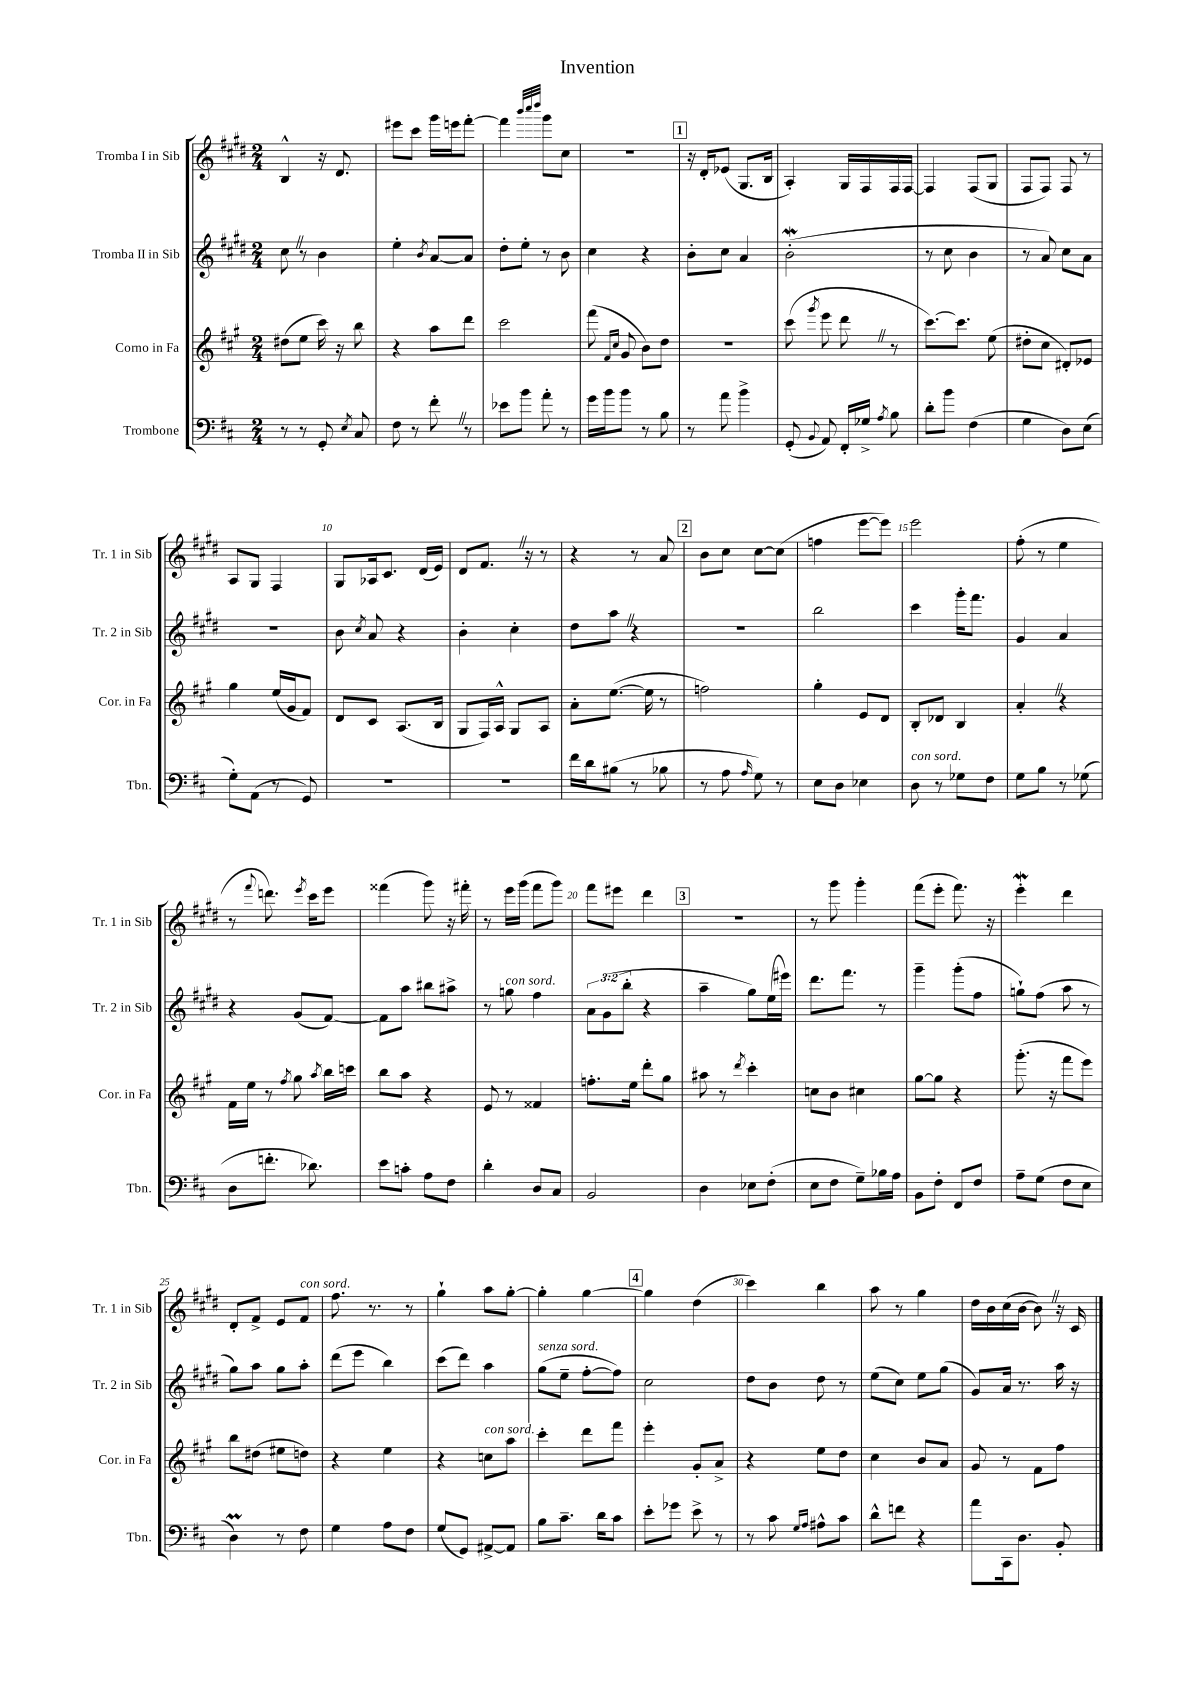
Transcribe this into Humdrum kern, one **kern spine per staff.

**kern	**kern	**kern	**kern
*part4	*part3	*part2	*part1
*staff4	*staff3	*staff2	*staff1
*I"Trombone	*I"Corno in Fa	*I"Tromba II in Sib	*I"Tromba I in Sib
*I'Tbn.	*I'Cor. in Fa	*I'Tr. 2 in Sib	*I'Tr. 1 in Sib
*clefF4	*clefG2	*clefG2	*clefG2
*k[f#c#]	*k[f#c#g#]	*k[f#c#g#d#]	*k[f#c#g#d#]
*M2/4	*M2/4	*M2/4	*M2/4
=1	=1	=1	=1
8r	(8dd#X\L	8cc#Z\	4B^^/
8r	8ee\J	8r	.
8GG'/	16ccc#\)	4b\	16r
.	16r	.	8.d#/
8qE/	.	.	.
8C#/	8bb\	.	.
=2	=2	=2	=2
8F#\	4r	4ee'\	8eee#X\L
8r	.	.	8ccc#\J
.	.	8qb/	.
8f#'Z\	8aa\L	[8a/L	16ggg#\LL
.	.	.	16eeen\J
8r	8ddd\J	8a/J]	[8fff#'\J
=3	=3	=3	=3
8e-X\L	2ccc#\	8dd#'\L	4fff#\]
8b\J	.	8ee'\J	.
.	.	.	32qqbbb/LLL
.	.	.	32qqcccc#/
.	.	.	32qqdddd#/JJJ
8a'\	.	8r	8ggg#\L
8r	.	8b\	8cc#\J
=4	=4	=4	=4
16g\LL	(8fff#\	4cc#\	2r
16b\J	.	.	.
.	16qqf#/LL	.	.
.	16qqcc#/JJ	.	.
8b\J	8g#/	.	.
8r	8b\L)	4r	.
8B\	8dd\J	.	.
!!LO:REH:place=s1:t=1
=5	=5	=5	=5
8r	2r	8b'\L	16r
.	.	.	16d#'/KL
8a\	.	8cc#\J	(8e-X/J
4b^\	.	4a/	8.G#/L
.	.	.	16B/Jk
=6	=6	=6	=6
(8GG'/	(8ccc#\	(2bW'\	4A'/)
8qqBB/	8qggg#/	.	.
8AA/)	8eee\	.	.
16FF#'/LL	8dddZ\	.	16G#/LL
16G-X^/JJ	.	.	16F#/
8qA/	.	.	.
8B\	8r	.	16F#/
.	.	.	[16F#/JJ
=7	=7	=7	=7
8d'\L	[8.ccc#\L)	8r	4F#/]
8b\J	.	8cc#\	.
.	8.ccc#\J]	.	.
(4F#\	.	4b\	(8F#/L
.	(8ee\	.	8G#/J
=8	=8	=8	=8
4G\	8dd#X'\L	8r	8F#/L
.	8cc#\J	8a/)	8F#/J)
8D\L)	8d#X'/L)	8cc#\L	8F#/
(8E\J	8e-X/J	8a\J	8r
!!LO:LB:g=z
=9	=9	=9	=9
8G'\L)	4gg#\	2r	8A/L
(8AA\J	.	.	8G#/J
8r	(16ee/LL	.	4F#/
.	16g#/J	.	.
8GG/)	8f#/J)	.	.
=10	=10	=10	=10
2r	8d/L	8b\	8G#/L
.	.	8qcc#/	.
.	8c#/J	8a/	16A-X/k
.	.	.	8.c#/J
.	(8.A/L	4r	.
.	.	.	(16d#/LL
.	16B/Jk	.	16e/JJ)
=11	=11	=11	=11
2r	8G#/L	4b'\	8d#/L
.	16F#/L)	.	8.f#Z/J
.	16A^^/JJ	.	.
.	8G#/L	4cc#'\	.
.	.	.	16r
.	8A/J	.	8r
=12	=12	=12	=12
16f#\LL	8a'\L	8dd#\L	4r
16d\J	.	.	.
(8B#X\J	([8.ee\J	8aaZ\J	.
8r	.	4r	8r
.	16ee\]	.	.
8B-X\	8r	.	8a/
!!LO:REH:place=s1:t=2
=13	=13	=13	=13
8r	2ffn\)	2r	8b\L
8A\	.	.	8cc#\J
16qqA/	.	.	.
8G\)	.	.	[8cc#\L
8r	.	.	(8cc#\J]
=14	=14	=14	=14
8E\L	4gg#'\	2bb\	4ffn\
8D\J	.	.	.
4E-X\	8e/L	.	[8eee\L
.	8d/J	.	8eee\J])
=15	=15	=15	=15
!LO:TX:a:i:t=con sord.	!	!	!
8D\	8B'/L	4ccc#\	2eee\
8r	8d-X/J	.	.
8G-X\L	4B/	16ggg#'\KL	.
.	.	8.fff#\J	.
8F#\J	.	.	.
=16	=16	=16	=16
8G\L	4a'Z/	4g#/	(8ff#'\
8B\J	.	.	8r
8r	4r	4a/	4ee\
(8G-X\	.	.	.
!!LO:LB:g=z
=17	=17	=17	=17
8D\L	16f#\LL	4r	8r
.	16ee\JJ	.	.
.	.	.	8qqfff#/
8.fn'\J	8r	.	8.dddn\)
.	8qff#/	.	.
.	8gg#\	(8g#/L	.
.	.	.	8qeee/
8.d-X\)	.	.	16ccc#\KL
.	8qaa/	.	.
.	16bb\LL	[8f#/J)	8eee\J
.	16cccn\JJ	.	.
=18	=18	=18	=18
8e\L	8bb\L	8f#\L]	(4fff##X\
8cn'\J	8aa\J	8aa\J	.
8A\L	4r	8bb#X\L	8ggg#\)
8F#\J	.	8aa#X^\J	16r
.	.	.	16fff#X'\
=19	=19	=19	=19
4d'\	8e/	8r	8r
!	!	!LO:TX:a:i:t=con sord.	!
.	8r	8ggn\	16eee\LL
.	.	.	(16ggg#\JJ
8D/L	4f##X/	4ff#\	8fff#\L
8C#/J	.	.	8ggg#\J)
=20	=20	=20	=20
2BB/	8.ffn'\L	12a\L	8fff#\L
.	.	(12g#\	.
.	.	.	8eee#X\J
.	.	12bb'\J	.
.	16ee\Jk	.	.
.	8ddd'\L	4r	4ddd#\
.	8gg#\J	.	.
!!LO:REH:place=s1:t=3
=21	=21	=21	=21
4D\	8aa#X\	4aa~\	2r
.	8r	.	.
.	8qddd/	.	.
8E-X\L	4ccc#'\	8gg#\L)	.
(8F#'\J	.	(16ee\L	.
.	.	16eee#X\JJ)	.
=22	=22	=22	=22
8E\L	8ccn\L	8.ddd#\L	8r
8F#\J	8b\J	.	8ggg#\
.	.	8.fff#\J	.
8G~\L)	4cc#X\	.	4ggg#'\
16B-X\L	.	8r	.
16A\JJ	.	.	.
=23	=23	=23	=23
8BB\L	[8gg#\L	4ggg#~\	(8fff#\L
8F#'\J	8gg#\J]	.	8eee'\J
8FF#/L	4r	(8ggg#'\L	8.fff#\)
8F#/J	.	8ff#\J	.
.	.	.	16r
=24	=24	=24	=24
8A~\L	(8.ggg#'\	8ggn`\L)	4eeew'\
(8G\J	.	(8ff#\J	.
.	16r	.	.
8F#\L	8fff#\L	8aa\	4ddd#\
8E\J	8eee\J)	8r	.
!!LO:LB:g=z
=25	=25	=25	=25
4DM\)	8bb\L	8gg#\L)	8d#'/L
.	(8dd#X\J	8aa\J	8f#^/J
8r	8ee#X\L	8gg#\L	8e/L
!	!	!	!LO:TX:a:i:t=con sord.
8F#\	8ddn\J)	8aa'\J	8f#/J
=26	=26	=26	=26
4G\	4r	(8ddd#\L	8.ff#\
.	.	8eee\J	.
.	.	.	8.r
8A\L	4ee\	4bb\)	.
8F#\J	.	.	8r
=27	=27	=27	=27
(8G/L	4r	(8ccc#\L	4gg#`\
8GG/J)	.	8ddd#\J)	.
!	!LO:TX:a:i:t=con sord.	!	!
[8AA#X^/L	8ccn\L	4aa\	8aa\L
8AA#/J]	8aa\J	.	[8gg#'\J
=28	=28	=28	=28
!	!	!LO:TX:a:i:t=senza sord.	!
8B\L	4ccc#'\	(8gg#\L	4gg#'\]
8.c#~\J	.	8ee~\J	.
.	8ddd\L	[8ff#'\L	[4gg#\
16d\KL	.	.	.
8c#\J	8fff#\J	8ff#\J])	.
!!LO:REH:place=s1:t=4
=29	=29	=29	=29
8e'\L	4eee'\	2cc#\	4gg#\]
8g-X\J	.	.	.
8e^\	8g#'/L	.	(4dd#\
8r	8a^/J	.	.
=30	=30	=30	=30
8r	4r	8dd#\L	4ccc#\)
8c#\	.	8b\J	.
16qqG/LL	.	.	.
16qqA/JJ	.	.	.
8A#X^^\L	8ee\L	8dd#\	4bb\
8c#\J	8dd\J	8r	.
=31	=31	=31	=31
8d^^\L	4cc#\	(8ee\L	8aa\
8fn\J	.	8cc#\J)	8r
4r	8b/L	8ee\L	4gg#\
.	8a/J	(8gg#\J	.
=32	=32	=32	=32
8a\L	8g#/	8g#/L)	16dd#\LL
.	.	.	16b\
16CC#\k	8r	16a/Jk	(16cc#\
8.D\J	.	8.r	[16b\JJ
.	8f#\L	.	8bZ\])
8BB'/	8ff#\J	16aa\	16r
.	.	16r	16c#/
==	==	==	==
*-	*-	*-	*-
